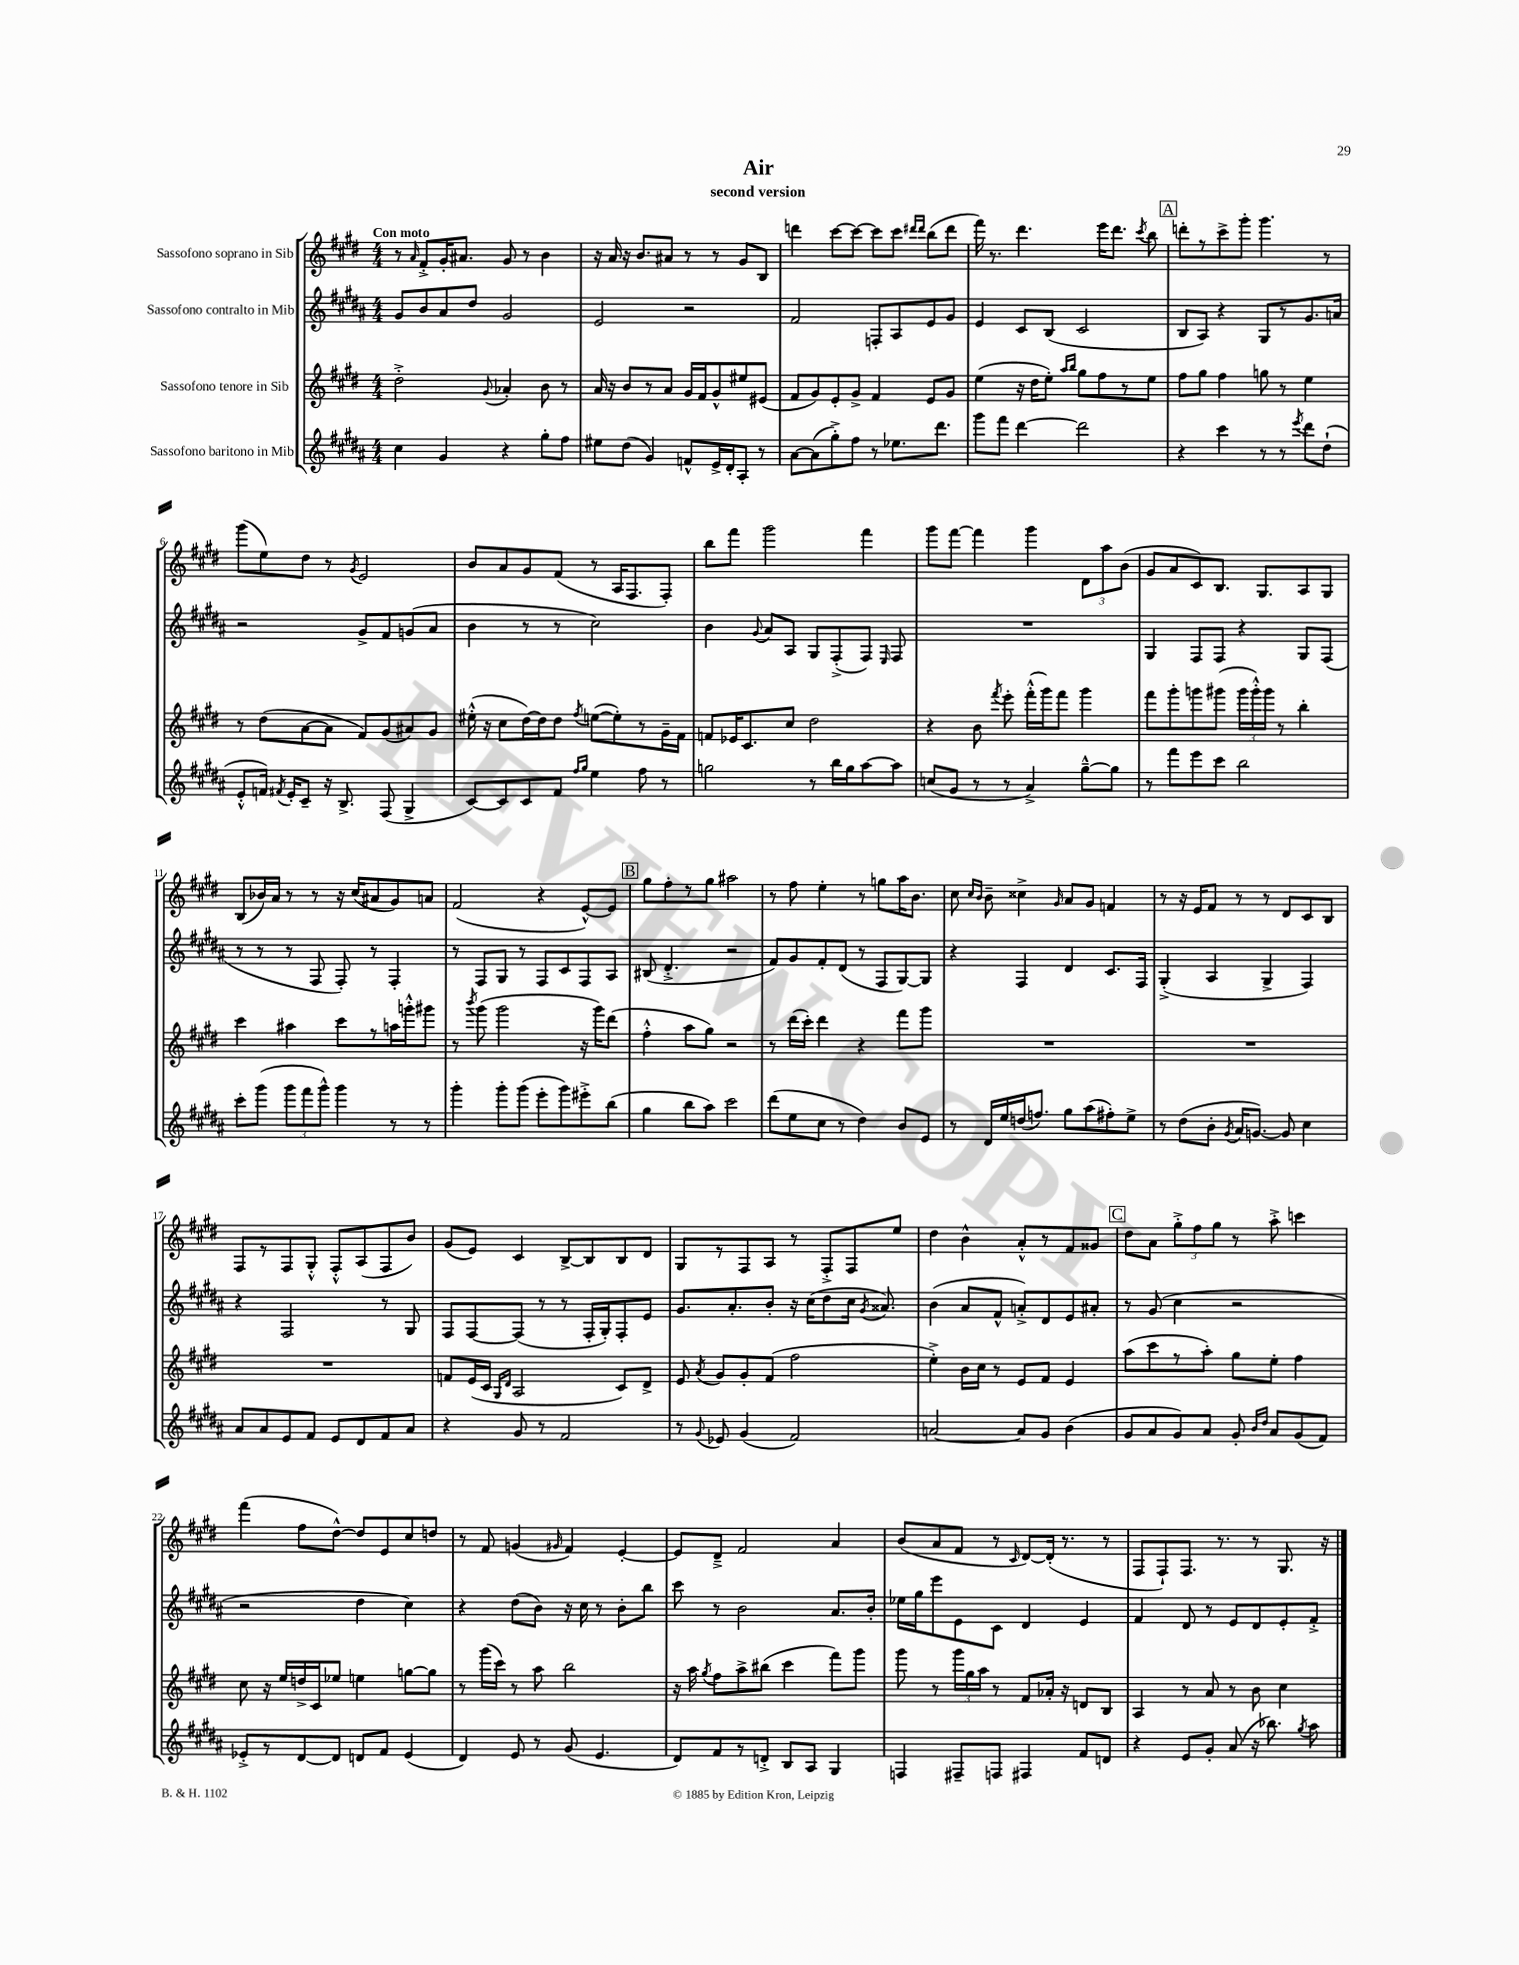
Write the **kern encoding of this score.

**kern	**kern	**kern	**kern
*part4	*part3	*part2	*part1
*staff4	*staff3	*staff2	*staff1
*I"Sassofono baritono in Mib	*I"Sassofono tenore in Sib	*I"Sassofono contralto in Mib	*I"Sassofono soprano in Sib
*clefG2	*clefG2	*clefG2	*clefG2
*k[f#c#g#d#a#]	*k[f#c#g#d#]	*k[f#c#g#d#a#]	*k[f#c#g#d#]
*M4/4	*M4/4	*M4/4	*M4/4
=1	=1	=1	=1
!	!	!	!LO:TX:a:B:t=Con moto
4cc#\	2dd#'^\	8g#/L	8r
.	.	.	16qqa/
.	.	8b/	8f#'^/L
4g#/	.	8a#/	16g#'/K
.	.	.	8.a#X/J
.	.	8dd#/J	.
.	8qqg#/	.	.
4r	4a-X'/	2g#/	8g#/
.	.	.	8r
8gg#'\L	8b\	.	4b\
8ff#\J	8r	.	.
=2	=2	=2	=2
8ee#X\L	16a/	2e/	16r
.	16r	.	16a/
(8dd#\J	8b/L	.	16r
.	.	.	8.b/L
4g#/)	8r	.	.
.	8a/J	.	8a#X/J
8fn^^/L	16g#/LL	2r	8r
.	16f#/J	.	.
16e^/L	8g#^^/	.	8r
16d#'/J	.	.	.
8A#'/J	8ee#X/	.	8g#/L
8r	(8e#X/J	.	8B/J
=3	=3	=3	=3
[8a#\L	8f#/L	2f#/	4dddn\
(8a#\]	8g#/)	.	.
8gg#'^\)	8e'/	.	[8ccc#\L
8ff#\J	8g#^/J	.	8ccc#\J_
8r	4f#/	8Fn'/L	8ccc#\L]
8.ee-X\L	.	8A#/	8ccc#\J
.	.	.	16qqddd#X/LL
.	.	.	16qqddd#/JJ
.	8e/L	8e/	(8bb\L
8.ddd#\J	.	.	.
.	8g#/J	8g#/J	8ddd#\J
=4	=4	=4	=4
8ggg#\L	(4ee\	4e/	16fff#\)
.	.	.	8.r
8fff#\J	.	.	.
[4ddd#\	16r	8c#/L	4.ddd#\
.	16dd#\KL	.	.
.	8ee'\J)	(8B/J	.
.	16qqaa/LL	.	.
.	16qqbb/JJ	.	.
2ddd#\]	8gg#\L	2c#/	.
.	8ff#\	.	16eee\KL
.	.	.	8.ddd#\J
.	8r	.	.
.	.	.	8qccc#/
.	8ee\J	.	8bb\
!!LO:REH:place=s1:t=A
=5	=5	=5	=5
4r	8ff#\L	8B/L	8dddn'\L
.	8gg#\J	8A#/J)	8r
4ccc#\	4ff#\	4r	8ccc#^\
.	.	.	8ggg#'\J
8r	8ggn\	8G#/L	4.ggg#\
8r	8r	8r	.
8qeee/	.	.	.
8ddd#\L	4ee\	8.g#/	.
(8dd#`\J	.	.	8r
.	.	16an/Jk	.
!!LO:LB:g=z
=6	=6	=6	=6
8e'^^/L	8r	2r	(8ggg#\L
16fn/Jk)	(8dd#\L	.	8ee\)
8qf#X/	.	.	.
16e'/KL	.	.	.
8c#~/J	[8a\	.	8dd#\J
16r	8a\J]	.	8r
8.B^/	.	.	.
.	.	.	8qg#/
.	8f#/L)	8g#^/L	2e/
(8F#/	(8g#/	8f#/	.
4G#^/	8a#X/)	(8gn/	.
.	8g#/J	8a#/J	.
=7	=7	=7	=7
[8c#/L)	(16ee#X'^^\	4b\	8b/L
.	16r	.	.
8c#/]	8cc#\L	.	8a/
8c#/	[16dd#\L)	8r	8g#/
.	16dd#\J]	.	.
8f#/J	8dd#\J	8r	(8f#/J
16qqff#/LL	.	.	.
16qqgg#/JJ	8qff#/	.	.
4ee\	([8een\L	2cc#\)	8r
.	8ee'\])	.	16A/KL
.	.	.	8.F#/
8ff#\	8r	.	.
8r	16g#~\L	.	8F#'/J)
.	16f#\JJ	.	.
=8	=8	=8	=8
2ggn\	8fn/L	4b\	8bb\L
.	16e-X/K	.	8fff#\J
.	8.c#/	.	.
.	.	8qqg#/	.
.	.	8a#/L	2ggg#\
.	8cc#/J	8A#/J	.
8r	2dd#\	8G#/L	.
16bb\LL	.	(8F#'^/	.
16gg\J	.	.	.
[8aa#\	.	8F#/J)	4fff#\
.	.	16qqE/	.
8aa#\J]	.	8F#/	.
=9	=9	=9	=9
(8ccn/L	4r	1r	8ggg#\L
8g#/J	.	.	[8fff#\J
8r	8b\	.	4fff#\]
.	8qfff#/	.	.
8r	8eee'\	.	.
4a#^/)	(16fff#'^^\LL	.	4ggg#\
.	16ggg#\J)	.	.
.	8fff#\J	.	.
[8gg#~^^\L	4ggg#\	.	12d#\L
.	.	.	12aa\
8gg#\J]	.	.	.
.	.	.	(12b\J
=10	=10	=10	=10
8r	8fff#\L	4G#/	8g#/L
8fff#\L	8ggg#'\	.	8a/
8eee\	8gggn\	8F#/L	8c#/)
8ccc#\J	(8ggg#X\J	8F#/J	8.B/J
2bb\	24ggg#\LL	4r	.
.	24ggg#'^^\)	.	.
.	.	.	8.G#/L
.	24ggg#\JJ	.	.
.	8r	.	.
.	4bb'\	8G#/L	8A/
.	.	(8F#/J	8G#/J
!!LO:LB:g=z
=11	=11	=11	=11
8ccc#'\L	4ccc#\	8r	(8B/L
(8ggg#\J	.	8r	16b-X/L)
.	.	.	16a/JJ
12ggg#\L	4aa#X\	8r	8r
12fff#\	.	.	.
.	.	8F#/	8r
12ggg#^^\J)	.	.	.
4ggg#\	8ccc#\L	8F#'/)	16r
.	.	.	(16cc#/KL
.	8r	8r	8a#X/
8r	16aan\L	4F#'/	8g#/)
.	16gggn'^^\J	.	.
8r	8ggg#X\J	.	8an/J
=12	=12	=12	=12
4ggg#'\	8r	8r	(2f#/
.	8qbbb/	.	.
.	(8ggg#\	8F#/L	.
8ggg#'\L	2ggg#\	8G#/J	.
(8ggg#\J	.	8r	.
8eee'\L	.	8F#/L	4r
8ggg#\)	.	8c#/	.
8eee#X'^\	16r	8F#/	[8e^^/L)
.	16ggg#\KL)	.	.
(8bb\J	(8ddd#\J	8A#/J	8e/J]
!!LO:REH:place=s1:t=B
=13	=13	=13	=13
4gg#\	4ff#'^^\	(8B#X/	8gg#\L
.	.	4.d#'^/	8ff#'\
8bb\L	8aa\L	.	8r
8aa#\J)	8gg#\J)	.	8gg#\J
2ccc#\	2r	2r	2aa#X\
=14	=14	=14	=14
(8ddd#\L	8r	8f#/L)	8r
8ee\	(16ddd#\LL	8g#/	8ff#\
.	16ccc#'\JJ)	.	.
8cc#\J	4ddd#\	8f#'/	4ee'\
8r	.	(8d#/J	.
4dd#\)	4r	8r	8r
.	.	8F#/L	8ggn\L
8b/L	8fff#\L	[8G#/)	16aa\K
.	.	.	8.b\J
8e/J	8ggg#\J	8G#/J]	.
=15	=15	=15	=15
8r	1r	4r	8cc#\
.	.	.	16qqcc#/LL
.	.	.	16qqb/JJ
16d#/LL	.	.	8b~\
16ee/	.	.	.
(16ddn/J	.	4F#/	4cc##X^\
8.ffn/J)	.	.	.
.	.	.	16qqg#/
8gg#\L	.	4d#/	8a/L
(8aa#\	.	.	8g#/J
8ff#X'\)	.	8.c#/L	4fn/
8ee^\J	.	.	.
.	.	16F#/Jk	.
=16	=16	=16	=16
8r	1r	(4G#'^/	8r
(8dd#\L	.	.	16r
.	.	.	16e/KL
8b'\J	.	4A#/	8f#/J
8qg#/	.	.	.
16a#/KL	.	.	8r
[8.gn/J)	.	.	.
.	.	4G#^/	8r
8g/]	.	.	8d#/L
4cc#\	.	4F#/)	8c#/
.	.	.	8B/J
!!LO:LB:g=z
=17	=17	=17	=17
8a#/L	1r	4r	8F#/L
8a#/	.	.	8r
8e/	.	2F#/	8F#/
8f#/J	.	.	8G#'^^/J
8e/L	.	.	8F#'^^/L
8d#/	.	.	(8A/
8f#/	.	8r	8F#/
8a#/J	.	8G#/	8b/J)
=18	=18	=18	=18
4r	8fn/L	8F#/L	(8g#/L
.	(16e/L	[8F#/	8e/J)
.	16c#/JJ	.	.
.	16qqG#/LL	.	.
.	16qqd#/JJ	.	.
8g#/	2A/	(8F#/J]	4c#/
8r	.	8r	.
2f#/	.	8r	[8B^/L
.	.	16F#'/LL	8B/]
.	.	16G#'/J)	.
.	8c#/L)	8F#'/	8B/
.	8d#^/J	8e/J	8d#/J
=19	=19	=19	=19
8r	8e/	8.g#/L	8G#/L
8qqg#/	8qa/	.	.
8e-X/	8g#/L	.	8r
.	.	8.a#'/	.
(4g#/	8g#'/	.	8F#/
.	(8f#/J	8b'/J	8A/J
2f#/)	2ff#\	16r	8r
.	.	(16cc#\KL	.
.	.	8dd#\	8F#'^/L
.	.	16cc#\Jk	8F#/
.	.	8qg#/	.
.	.	8.a##X/)	.
.	.	.	8ee/J
=20	=20	=20	=20
[2an/	4ee'^\)	(4b\	4dd#\
.	16b\LL	8a#/L	4b^^\
.	16cc#\JJ	.	.
.	8r	8f#^^/J	.
8a/L]	8e/L	8an'^/L)	8a'^^/L
8g#/J	8f#/J	8d#/	8r
(4b\	4e/	8e/	8f#/
.	.	8a#X'/J	8g##X/J
!!LO:REH:place=s1:t=C
=21	=21	=21	=21
8g#/L	(8aa\L	8r	8dd#\L
8a#/	8ccc#\	(8g#/	8a\J
8g#/)	8r	4cc#\	12gg#'^\L
.	.	.	12ff#\
8a#/J	8aa'\J)	.	.
.	.	.	12gg#\J
8g#'/	8gg#\L	2r	8r
16qqb/LL	.	.	.
16qqdd#/JJ	.	.	.
8a#/L	8ee'\J	.	8aa'^\
(8g#/	4ff#\	.	4cccn\
8f#/J)	.	.	.
!!LO:LB:g=z
=22	=22	=22	=22
8e-X'^/L	8cc#\	2r	(4fff#\
8r	16r	.	.
.	16ee/LL	.	.
[8d#/	16ddn^/	.	8ff#\L
.	16c#/J	.	.
8d#/J]	8ee-X/J	.	[8dd#^^\J)
8dn/L	4een\	4dd#\	8dd#/L]
8f#/J	.	.	8e/
(4e-/	[8ggn\L	4cc#\)	8cc#/
.	8gg\J]	.	8ddn/J
=23	=23	=23	=23
4d#/)	8r	4r	8r
.	(16ggg#\LL	.	8f#/
.	16ccc#\JJ)	.	.
8e/	8r	(8dd#\L	(4gn/
8r	8aa\	8b\J)	.
.	.	.	16qqg#X/
(8g#/	2bb\	16r	4f#/)
.	.	16cc#\	.
4.e/	.	8r	.
.	.	8b'\L	[4e'/
.	.	8bb\J	.
=24	=24	=24	=24
8d#/L)	16r	8ccc#\	8e/L]
.	16aa\	.	.
.	8qgg#/	.	.
8f#/	8ff#\L	8r	8d#~^/J
8r	8aa^\	2b\	2f#/
8dn'^/J	(8bb#X\J	.	.
8B/L	4ccc#\	.	.
8A#/J	.	.	.
4G#/	8fff#\L)	8.a#/L	4a/
.	8ggg#\J	.	.
.	.	16b'/Jk	.
=25	=25	=25	=25
4Fn/	8ggg#\	16ee-X\LL	(8b/L
.	.	16gg#\J	.
.	8r	8eee\	8a/
8F#X~/L	24ggg#\LL	8e\	8f#/J
.	24gg#\	.	.
.	24aa\JJ	.	.
8Fn/J	8r	8c#\J	8r
.	.	.	16qqc#/
4F#X/	8f#/L	4d#/	[8d#/L)
.	16a-X'/Jk	.	(16d#'/Jk]
.	16r	.	8.r
8f#/L	8dn/L	4e/	.
8dn/J	8B/J	.	8r
=26	=26	=26	=26
4r	4A/	4f#/	8F#/L
.	.	.	8F#`/)
8e/L	8r	8d#/	8.F#/J
8g#'/J	8a/	8r	.
.	.	.	8.r
(8a#/	8r	8e/L	.
16r	8b\	8d#/	8r
8.bb-X\)	.	.	.
.	4cc#\	8e'/	8.G#/
8qgg#/	.	.	.
8aa#\	.	8f#'^/J	.
.	.	.	16r
==	==	==	==
*-	*-	*-	*-
